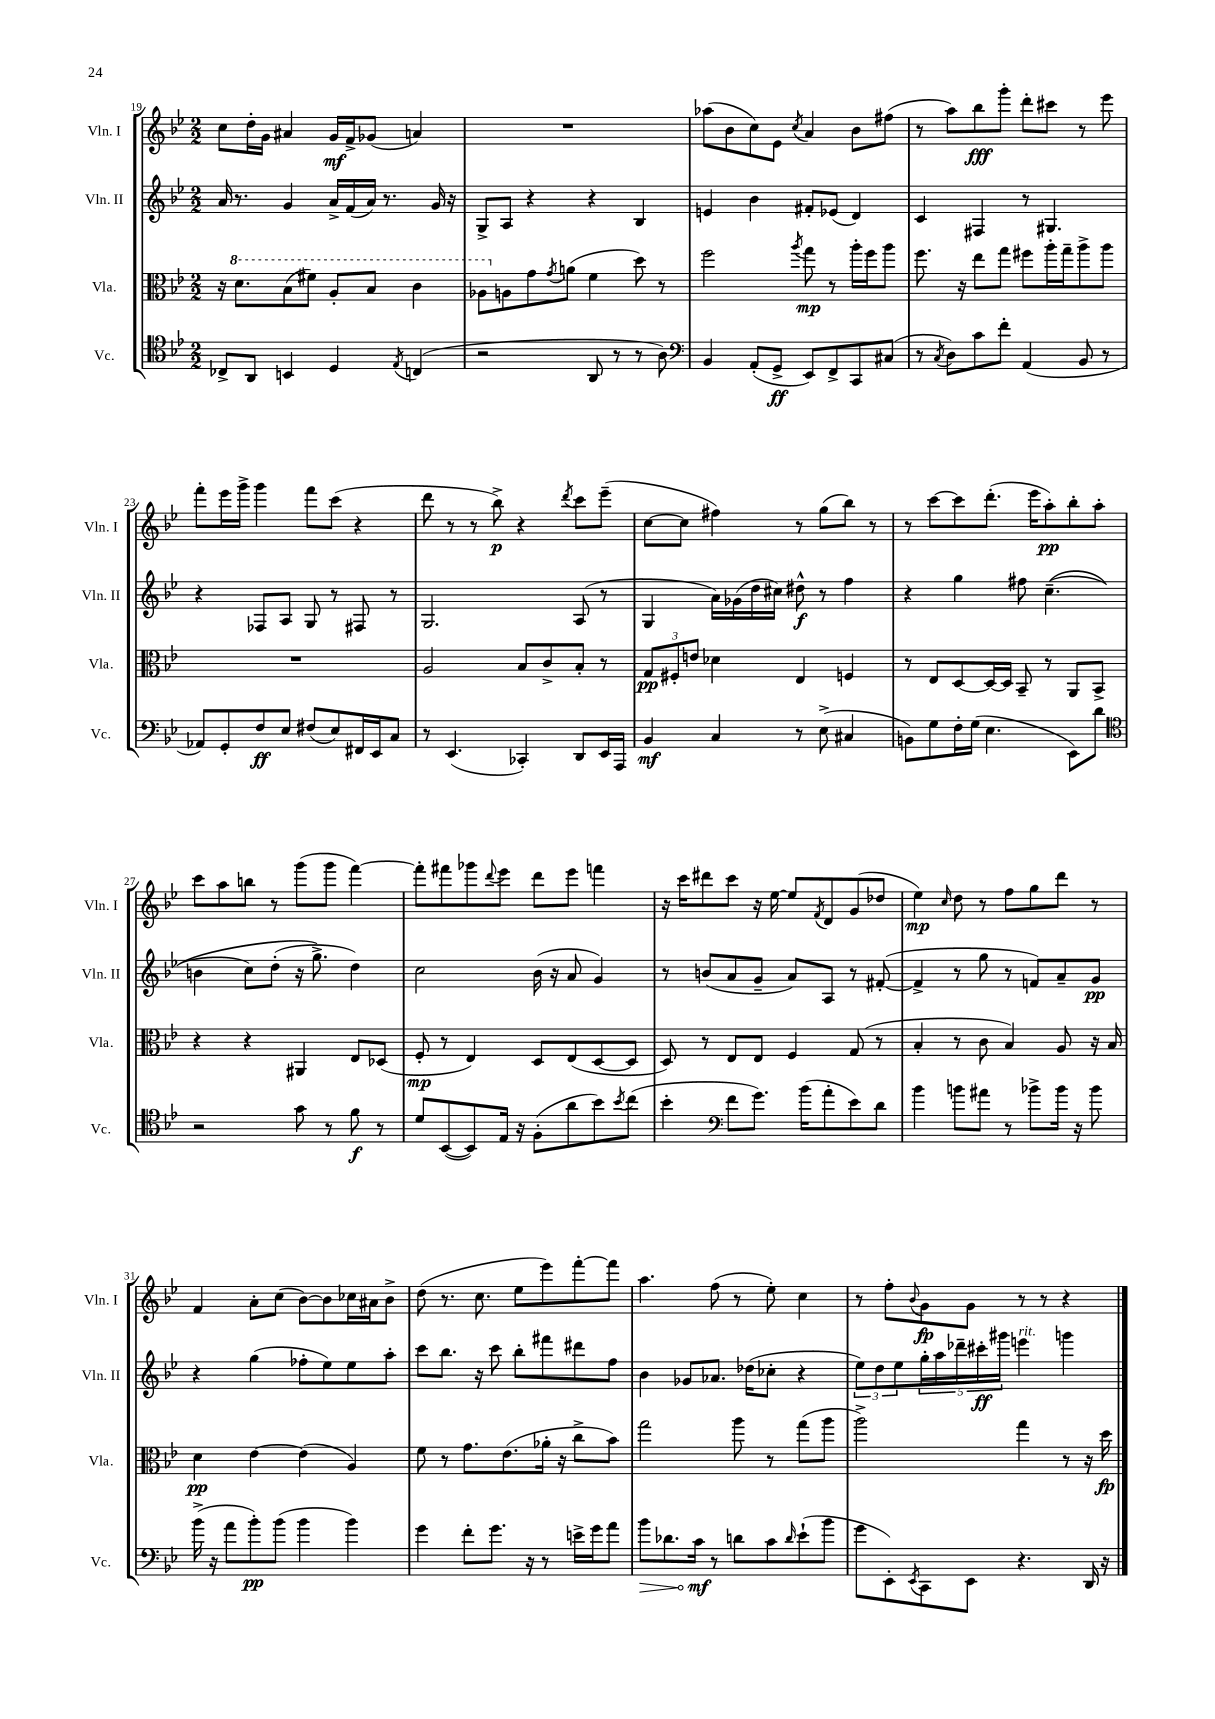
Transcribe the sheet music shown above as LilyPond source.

<<
\new StaffGroup <<
\new Staff = "s0" \with { instrumentName = "Vln. I" shortInstrumentName = "Vln. I" } {
    \clef treble \key bes \major \numericTimeSignature \time 2/2
    c''8 d''16-. g'16 ais'4 g'16\mf f'16-> ges'8( a'4) |
    R1 |
    aes''8( bes'8 c''8) ees'8 \acciaccatura { c''8 } a'4 bes'8 fis''8( |
    r8 a''8) bes''8\fff g'''8-. d'''8-. cis'''8 r8 ees'''8 |
    f'''8-. ees'''16 g'''16-> g'''4 f'''8 c'''8( r4 |
    d'''8 r8 r8 bes''8->\p) r4 \acciaccatura { d'''8 } c'''8 ees'''8--( |
    c''8~ c''8 fis''4) r8 g''8( bes''8) r8 |
    r8 c'''8~ c'''8 d'''8.-.( ees'''16 a''8-.\pp) bes''8-. a''8-. |
    c'''8 a''8 b''8 r8 g'''8( g'''8 f'''4~) |
    f'''8-. fis'''8 ges'''8 \appoggiatura { d'''8 } ees'''8 d'''8 ees'''8 f'''4 |
    r16 c'''16 dis'''8 c'''8 r16 ees''16~ ees''8 \acciaccatura { f'8 } d'8 g'8( des''8 |
    ees''4\mp) \grace { c''16 } d''8 r8 f''8 g''8 d'''8 r8 |
    f'4 a'8-. c''8( bes'8~) bes'8 ces''16 ais'16 bes'8-> |
    d''8( r8. c''8. ees''8 ees'''8) f'''8~-. f'''8 |
    a''4. f''8( r8 ees''8-.) c''4 |
    r8 f''8-. \appoggiatura { bes'8 } g'8\fp g'8 r8 r8 r4 \bar "|." |
}
\new Staff = "s1" \with { instrumentName = "Vln. II" shortInstrumentName = "Vln. II" } {
    \clef treble \key bes \major \numericTimeSignature \time 2/2
    a'16 r8. g'4 a'16-> f'16( a'16) r8. g'16 r16 |
    g8-> a8 r4 r4 bes4 |
    e'4 bes'4 fis'8-. ees'8( d'4) |
    c'4 fis4 r8 gis4. |
    r4 fes8 a8 g8 r8 fis8 r8 |
    g2. a8( r8 |
    g4 a'16) ges'16( d''16 cis''16) dis''8-^\f r8 f''4 |
    r4 g''4 fis''8 c''4.--(\( |
    b'4 c''8) d''8-.( r16 g''8.->\) d''4) |
    c''2 bes'16( r16 a'8 g'4) |
    r8 b'8( a'8 g'8-- a'8) a8 r8 fis'8~-.( |
    fis'4-> r8 g''8 r8 f'8) a'8-- g'8\pp |
    r4 g''4( fes''8-. ees''8) ees''8 a''8-. |
    c'''8 bes''8. r16 c'''8 bes''8-. fis'''8 dis'''8 f''8 |
    bes'4 ges'8 aes'8. des''16( ces''8-. r4 |
    \tuplet 3/2 { ees''8) d''8 ees''8 } \tuplet 5/4 { g''16-. a''16 des'''16-- cis'''16-.\ff gis'''16 } e'''4^\markup { \italic "rit." } g'''4 \bar "|." |
}
\new Staff = "s2" \with { instrumentName = "Vla." shortInstrumentName = "Vla." } {
    \clef alto \key bes \major \numericTimeSignature \time 2/2
    r16 \ottava #1 d''8. bes'8( fis''8) a'8-. bes'8 c''4 |
    aes'8 \ottava #0 a!8 g'8 \acciaccatura { g'8 } a'8( f'4 d''8) r8 |
    f''2 \acciaccatura { a''8 } g''8\mp r8 a''16-. f''16 a''8 |
    f''8. r16 ees''8 g''8 fis''8 a''16-. g''16-- a''8-> a''8 |
    R1 |
    a2 bes8 c'8-> bes8-. r8 |
    \tuplet 3/2 { g8\pp fis8-. e'8 } des'4 ees4 f4 |
    r8 ees8 d8~ d16~ d16 bes,8-- r8 a,8 bes,8-> |
    r4 r4 ais,4 ees8 des8( |
    f8-.\mp r8 ees4) d8 ees8( d8~ d8 |
    d8) r8 ees8 ees8 f4 g8( r8 |
    bes4-. r8 c'8 bes4) a8 r16 bes16 |
    d'4\pp ees'4~ ees'4( a4) |
    f'8 r8 g'8. ees'8.( aes'16-. r16 c''8-> bes'8) |
    g''2 a''8 r8 g''8( a''8 |
    a''2->) g''4 r8 r16 d''16\fp \bar "|." |
}
\new Staff = "s3" \with { instrumentName = "Vc." shortInstrumentName = "Vc." } {
    \clef tenor \key bes \major \numericTimeSignature \time 2/2
    ces8-> a,8 b,4 d4 \acciaccatura { ees8 } c4( |
    r2 a,8 r8 r8 a8) |
    \clef bass bes,4 a,8-.( g,8->\ff ees,8) f,8-> c,8 cis8( |
    r8 \acciaccatura { c8 } d8) c'8 f'8-. a,4( bes,8 r8 |
    aes,8) g,8-. f8\ff ees8 fis8( ees8) fis,16 ees,16 c8 |
    r8 ees,4.( ces,4-.) d,8 ees,16 a,,16 |
    bes,4\mf c4 r8 ees8->( cis4 |
    b,8) g8 f16-. g16( ees4. ees,8) d'8 |
    \clef tenor r2 g'8 r8 f'8\f r8 |
    d'8 bes,8~( bes,8) ees16 r16 f8-.( a'8 bes'8) \acciaccatura { bes'8 } c''8( |
    bes'4-. \clef bass f'8 g'8.) bes'16( a'8-. ees'8) d'8 |
    bes'4 b'8 ais'8 r8 bes'8-> bes'16 r16 bes'8 |
    bes'16->( r16 a'8 bes'8-.\pp) bes'8( bes'4 bes'4) |
    g'4 f'8-. g'8. r16 r8 e'16-> g'16 a'8 |
    \once \override Hairpin.circled-tip = ##t bes'8\> des'8. c'16\mf\! r8 d'8 c'8 \grace { d'16 } ees'8-!( bes'8 |
    g'8 ees,8-.) \acciaccatura { ees,8 } c,8 ees,8 r4. d,16 r16 \bar "|." |
}
>>
>>
\layout { \context { \Score currentBarNumber = #19 } }
